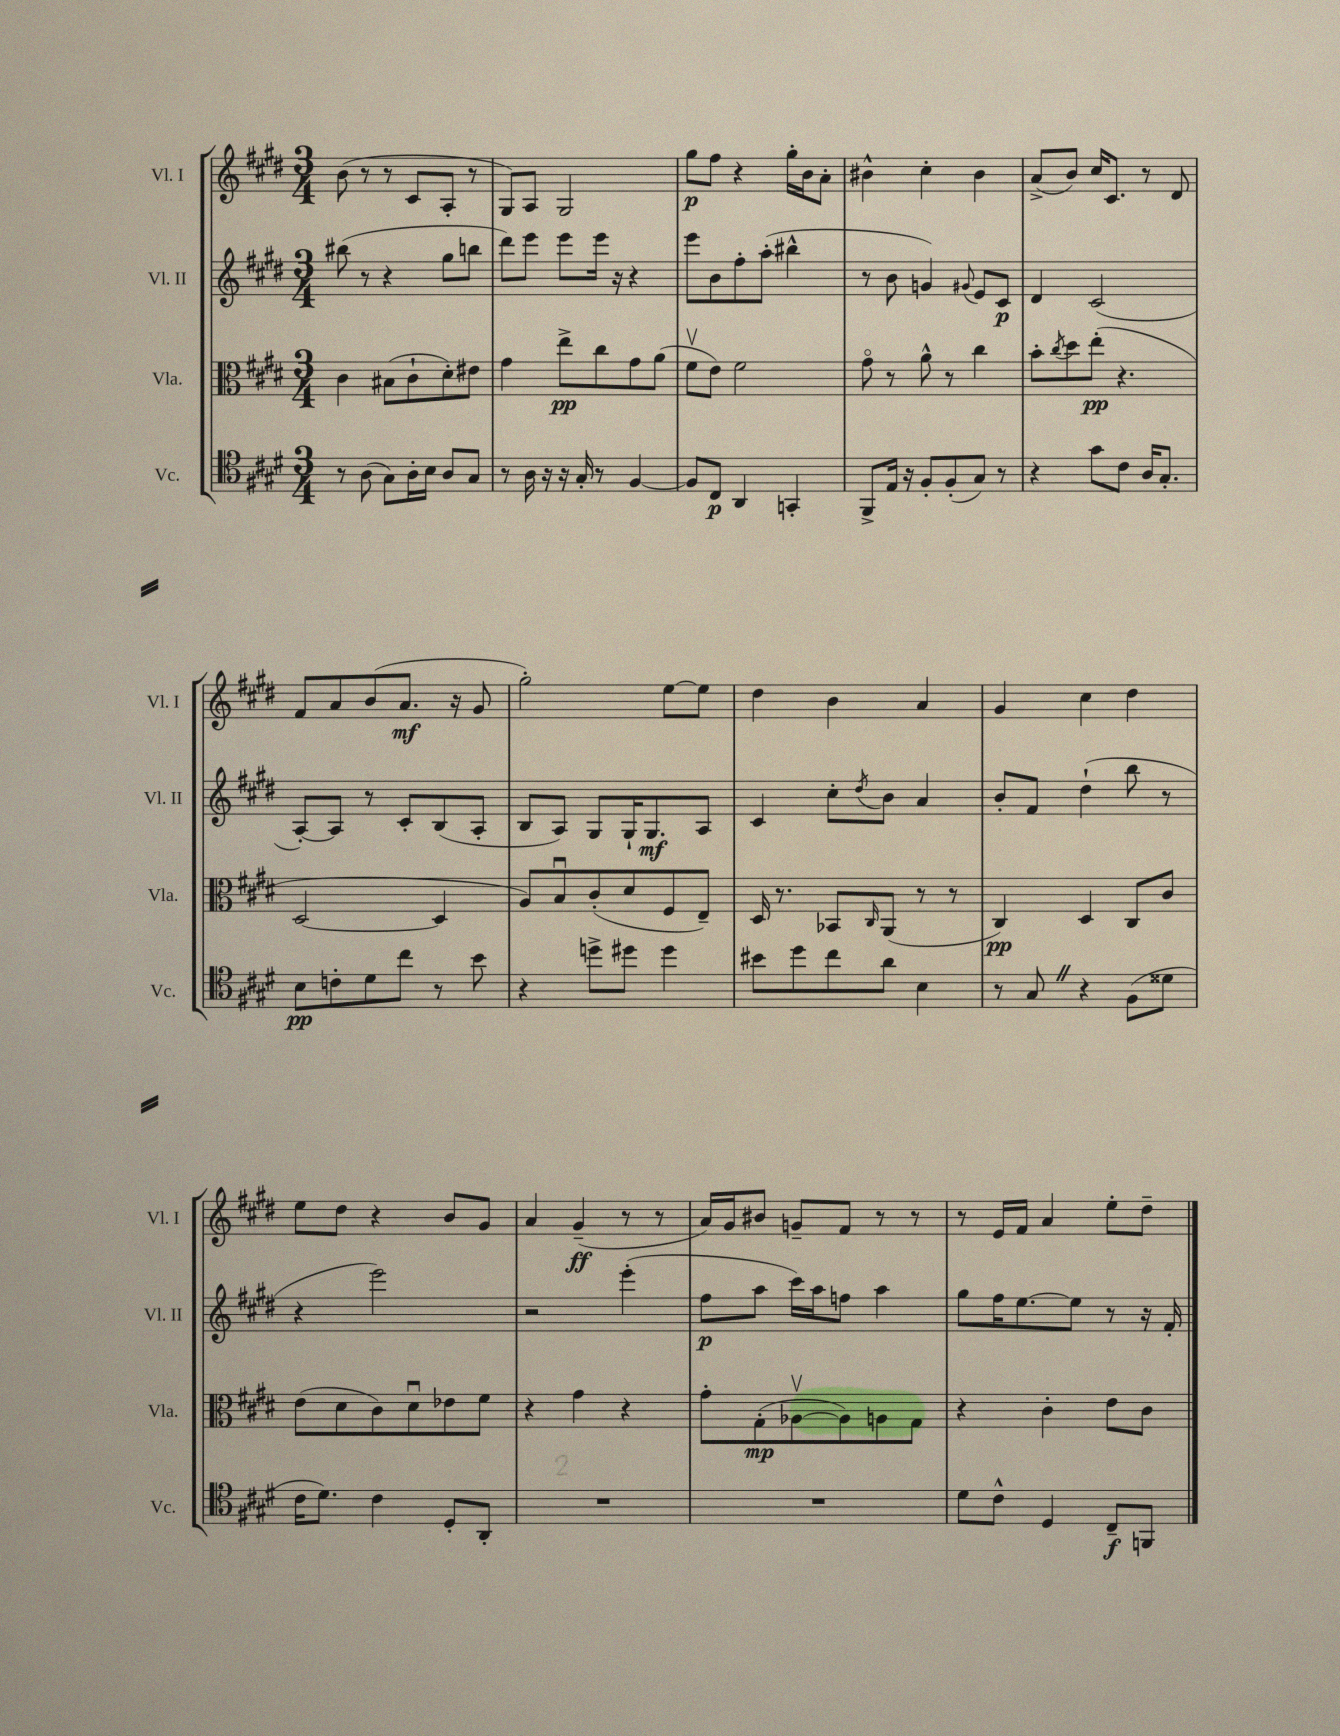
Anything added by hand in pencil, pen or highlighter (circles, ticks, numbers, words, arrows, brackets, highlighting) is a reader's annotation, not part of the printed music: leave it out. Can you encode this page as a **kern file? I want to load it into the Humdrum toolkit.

**kern	**dynam	**kern	**dynam	**kern	**dynam	**kern	**dynam
*part4	*part4	*part3	*part3	*part2	*part2	*part1	*part1
*staff4	*staff4	*staff3	*staff3	*staff2	*staff2	*staff1	*staff1
*I"Vc.	*	*I"Vla.	*	*I"Vl. II	*	*I"Vl. I	*
*I'Vc.	*	*I'Vla.	*	*I'Vl. II	*	*I'Vl. I	*
*clefC4	*	*clefC3	*	*clefG2	*	*clefG2	*
*k[f#c#g#d#]	*	*k[f#c#g#d#]	*	*k[f#c#g#d#]	*	*k[f#c#g#d#]	*
*M3/4	*	*M3/4	*	*M3/4	*	*M3/4	*
=25	=25	=25	=25	=25	=25	=25	=25
8r	.	4c#\	.	(8bb#X\	.	(8b\	.
(8A\	.	.	.	8r	.	8r	.
8G#\L)	.	(8B#X\L	.	4r	.	8r	.
16A'\L	.	8c#`\	.	.	.	8c#/L	.
16B\JJ	.	.	.	.	.	.	.
8A/L	.	8d#'\)	.	8gg#\L	.	8A'/J	.
8G#/J	.	8e#X\J	.	8bbn\J	.	8r	.
=26	=26	=26	=26	=26	=26	=26	=26
8r	.	4g#\	.	8ddd#\L)	.	8G#/L)	.
16A\	.	.	.	8eee\J	.	8A/J	.
16r	.	.	.	.	.	.	.
16r	.	8ee^\L	pp	8eee\L	.	2G#/	.
16G#'/	.	.	.	.	.	.	.
8r	.	8cc#\	.	16eee\Jk	.	.	.
.	.	.	.	16r	.	.	.
[4F#/	.	8g#\	.	4r	.	.	.
.	.	(8a\J	.	.	.	.	.
=27	=27	=27	=27	=27	=27	=27	=27
8F#/L]	.	8f#v\L	.	8eee\L	.	8gg#\L	p
8C#/J	p	8e\J)	.	8b\	.	8ff#\J	.
4AA/	.	2f#\	.	8ff#'\	.	4r	.
.	.	.	.	(8aa'\J	.	.	.
4GGn'/	.	.	.	4bb#X^^\	.	16gg#'\LL	.
.	.	.	.	.	.	16b\J	.
.	.	.	.	.	.	8a'\J	.
=28	=28	=28	=28	=28	=28	=28	=28
8FF#^/L	.	8g#\	.	8r	.	4b#X^^\	.
16E/Jk	.	8r	.	8b\	.	.	.
16r	.	.	.	.	.	.	.
8F#'/L	.	8a^^\	.	4gn/)	.	4cc#'\	.
(8F#'/	.	8r	.	.	.	.	.
.	.	.	.	8qqg#X/	.	.	.
8G#/J)	.	4cc#\	.	8e/L	.	4b#\	.
8r	.	.	.	8c#/J	p	.	.
=29	=29	=29	=29	=29	=29	=29	=29
4r	.	8b'\L	.	4d#/	.	(8a^/L	.
.	.	8qcc#/	.	.	.	.	.
.	.	8dd#\	.	.	.	8b/J)	.
8g#\L	.	(8ee'\J	pp	(2c#/	.	16cc#/KL	.
.	.	.	.	.	.	8.c#/J	.
8c#\J	.	4.r	.	.	.	.	.
16A/KL	.	.	.	.	.	8r	.
8.G#'/J	.	.	.	.	.	.	.
.	.	.	.	.	.	8d#/	.
!!LO:LB:g=z
=30	=30	=30	=30	=30	=30	=30	=30
8B\L	pp	[2D#/	.	[8A'/L)	.	8f#/L	.
8cn'\	.	.	.	8A/J]	.	8a/	.
8d#\	.	.	.	8r	.	(8b/	.
8cc#\J	.	.	.	8c#'/L	.	8.a/J	mf
8r	.	4D#/]	.	(8B/	.	.	.
.	.	.	.	.	.	16r	.
8b\	.	.	.	8A'/J	.	8g#/	.
=31	=31	=31	=31	=31	=31	=31	=31
4r	.	8A/L)	.	8B/L	.	2gg#'\)	.
.	.	8Bu/	.	8A/J)	.	.	.
8ddn^\L	.	(8c#'/	.	8G#/L	.	.	.
8dd#X\J	.	8d#/	.	16G#`/K	.	.	.
.	.	.	.	8.G#/	mf	.	.
4dd#\	.	8F#/	.	.	.	[8ee\L	.
.	.	8E~/J)	.	8A/J	.	8ee\J]	.
=32	=32	=32	=32	=32	=32	=32	=32
8b#X\L	.	16D#/	.	4c#/	.	4dd#\	.
.	.	8.r	.	.	.	.	.
8dd#\	.	.	.	.	.	.	.
8cc#\	.	8BB-X/L	.	8cc#'\L	.	4b\	.
.	.	16qqC#/	.	8qdd#/	.	.	.
8a\J	.	(8AA/J	.	8b\J	.	.	.
4B\	.	8r	.	4a/	.	4a/	.
.	.	8r	.	.	.	.	.
=33	=33	=33	=33	=33	=33	=33	=33
8r	.	4C#/)	pp	8b'/L	.	4g#/	.
8G#Z/	.	.	.	8f#/J	.	.	.
4r	.	4D#/	.	(4dd#`\	.	4cc#\	.
(8F#\L	.	8C#/L	.	8bb\	.	4dd#\	.
8d##X\J	.	8c#/J	.	8r	.	.	.
!!LO:LB:g=z
=34	=34	=34	=34	=34	=34	=34	=34
16c#\KL	.	(8e\L	.	4r	.	8ee\L	.
8.d#\J)	.	.	.	.	.	.	.
.	.	8d#\	.	.	.	8dd#\J	.
4c#\	.	8c#\)	.	2eee\)	.	4r	.
.	.	8d#u\	.	.	.	.	.
8D#'/L	.	8e-X\	.	.	.	8b/L	.
8AA'/J	.	8f#\J	.	.	.	8g#/J	.
=35	=35	=35	=35	=35	=35	=35	=35
2.r	.	4r	.	2r	.	4a/	.
.	.	4g#\	.	.	.	(4g#~/	ff
.	.	4r	.	(4eee'\	.	8r	.
.	.	.	.	.	.	8r	.
=36	=36	=36	=36	=36	=36	=36	=36
2.r	.	8g#'\L	.	8ff#\L	p	16a/LL)	.
.	.	.	.	.	.	16g#/J	.
.	.	(8G#'\	mp	8aa\J	.	8b#X/J	.
.	.	[8A-Xv\	.	16ccc#\LL)	.	8gn~/L	.
.	.	.	.	16aa\J	.	.	.
.	.	8A-\])	.	8ffn\J	.	8f#/J	.
.	.	8An\	.	4aa\	.	8r	.
.	.	8G#\J	.	.	.	8r	.
=37	=37	=37	=37	=37	=37	=37	=37
8d#\L	.	4r	.	8gg#\L	.	8r	.
8c#^^\J	.	.	.	16ff#\K	.	16e/LL	.
.	.	.	.	[8.ee\	.	16f#/JJ	.
4D#/	.	4c#'\	.	.	.	4a/	.
.	.	.	.	8ee\J]	.	.	.
8C#~/L	f	8e\L	.	8r	.	8ee'\L	.
8FFn/J	.	8c#\J	.	16r	.	8dd#~\J	.
.	.	.	.	16f#'/	.	.	.
==	==	==	==	==	==	==	==
*-	*-	*-	*-	*-	*-	*-	*-
